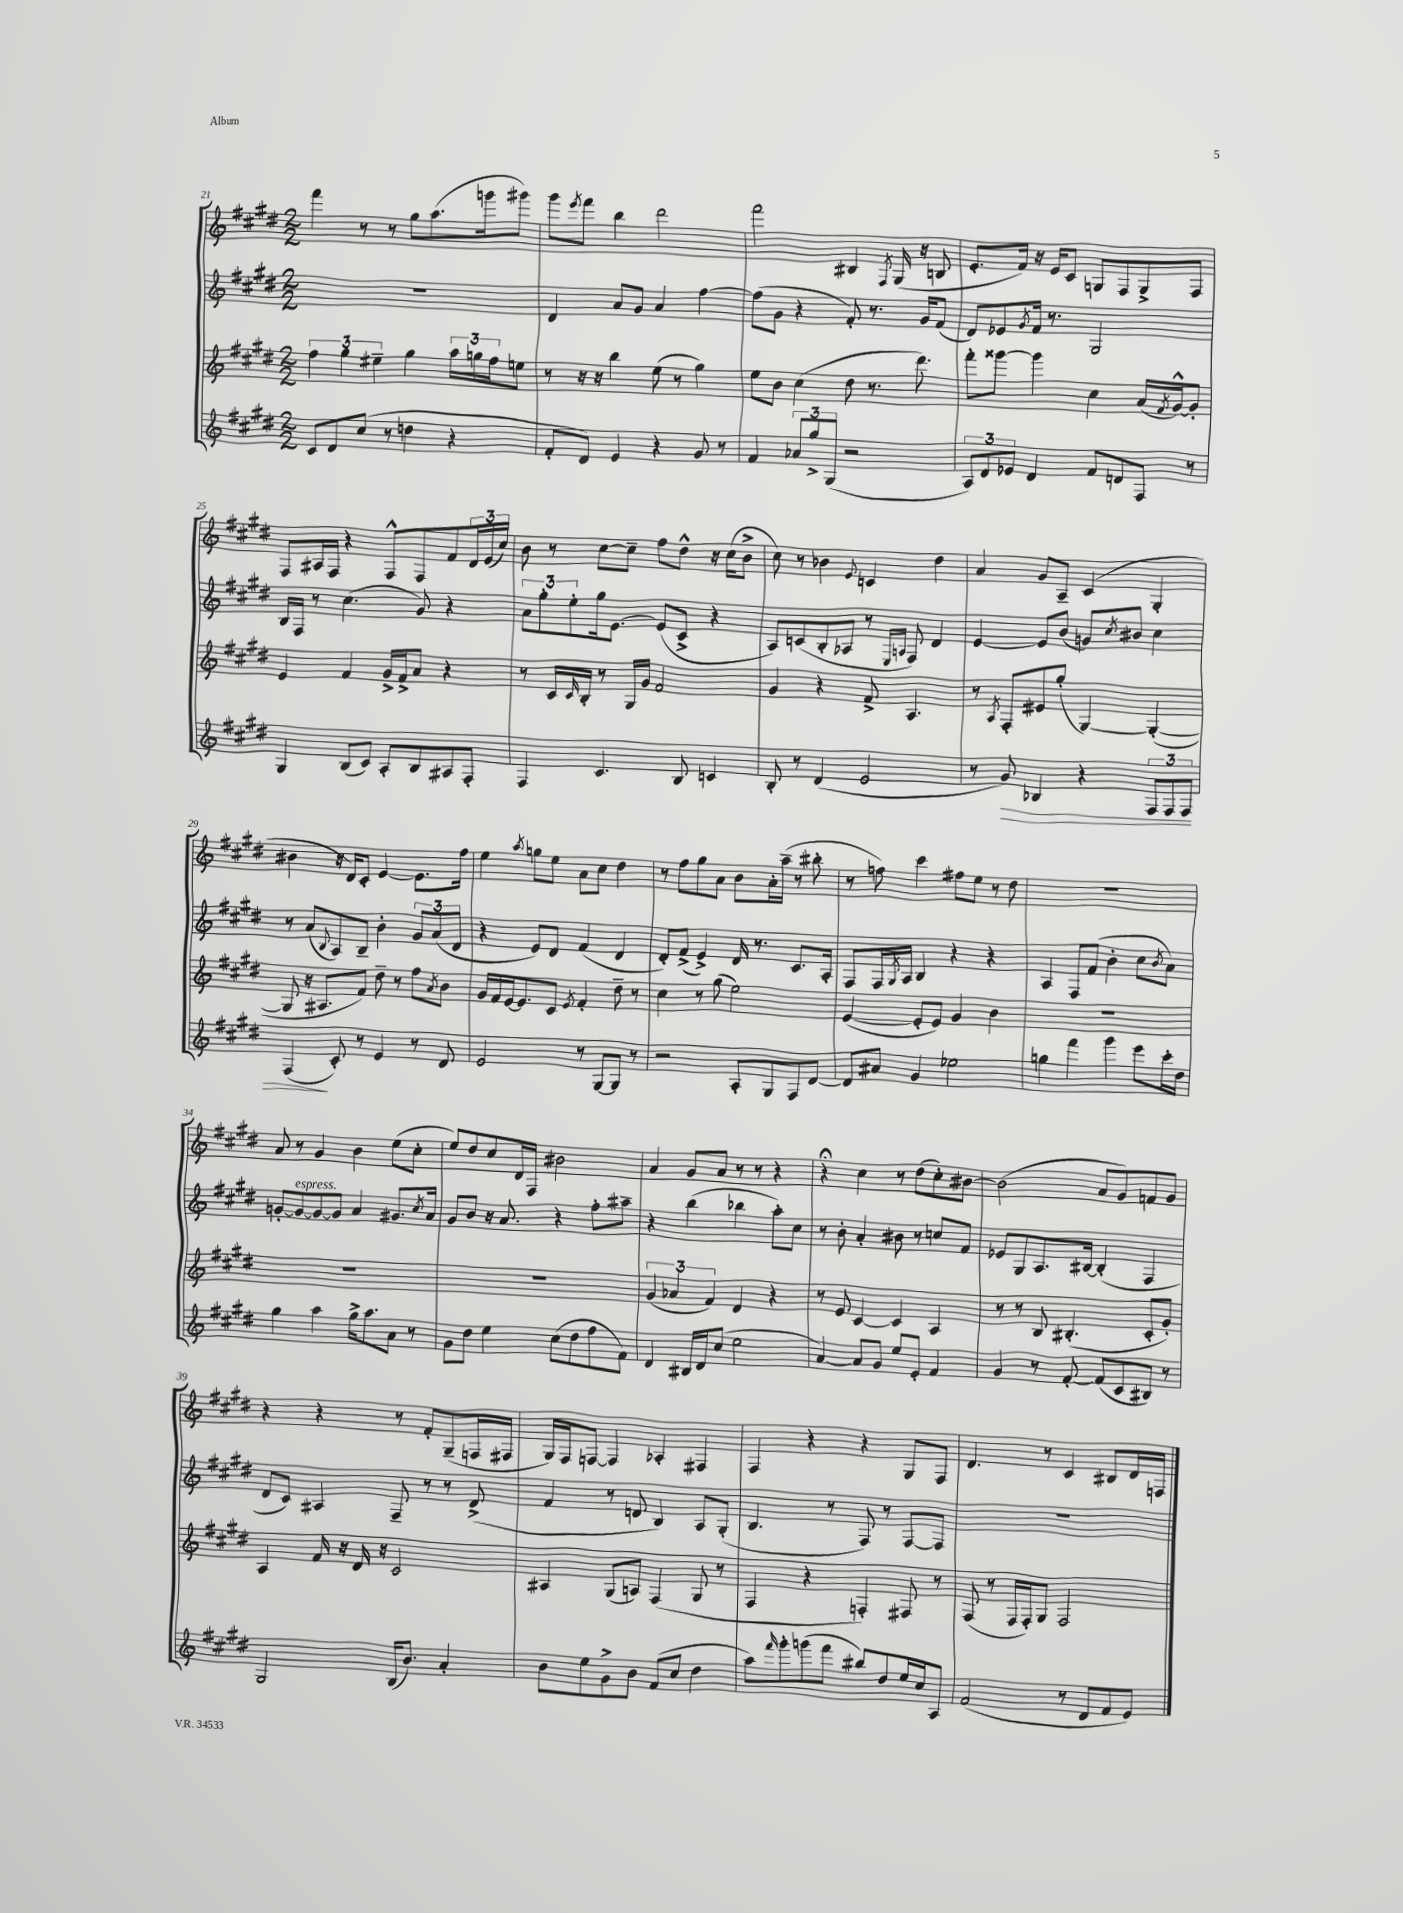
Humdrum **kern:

**kern	**kern	**kern	**kern
*staff4	*staff3	*staff2	*staff1
*clefG2	*clefG2	*clefG2	*clefG2
*k[f#c#g#d#]	*k[f#c#g#d#]	*k[f#c#g#d#]	*k[f#c#g#d#]
*M2/2	*M2/2	*M2/2	*M2/2
8c#/L	6ff#\	1r	4fff#\
8d#/	.	.	.
.	6gg#\	.	.
(8cc#/J	.	.	8r
.	6ee#~\	.	.
8r	.	.	8r
4dd\	4gg#\	.	8gg#\L
.	.	.	(8.aa\
4r	24aa\LL	.	.
.	24gg\	.	.
.	.	.	16ggg\k
.	24ff#\J	.	.
.	8ee\J	.	8ggg#\J)
=	=	=	=
8f#'/L	8r	4d#/	8ggg#\L
.	.	.	8qeee/
8d#/J)	16r	.	8fff#\J
.	16r	.	.
4e/	4bb\	8a/L	4bb\
.	.	8g#/J	.
4r	(8ee\	4a/	2ddd#\
.	8r	.	.
8g#/	4gg#\)	[4ff#\	.
8r	.	.	.
=	=	=	=
4f#/	8ee\L	(8ff#\]L	2fff#\
.	8b\J	8g#\J	.
12a-/L	(4cc#\	4r	.
12gg#^/	.	.	.
(12G#/J	.	.	.
2r	8dd#\	8f#'/)	4B#/
.	8.r	8.r	.
.	.	.	8qF#/
.	.	.	(16G#/
.	8.ddd#\)	16g#/LK	16r
.	.	(8f#/J	8B/
=	=	=	=
12A/L)	8fff#'\L	8d#/L)	8.e'/L
12d#/	.	.	.
.	[8ggg##\J	8e-/	.
12e-/J	.	.	.
.	.	.	16f#/Jk)
.	.	8qg#/	.
4d#/	4ggg##\]	16f#/Jk	16r
.	.	8.r	16e/LK
.	.	.	8c#/J
8f#/L	4cc#\	2G#/	8G/L
8d/	.	.	8F#/
8F#/J	(16a/LL	.	8G^/
.	8qf#/	.	.
.	[16g#^^/J)	.	.
8r	8g#'/]J	.	8F#/J
=	=	=	=
4G#/	4e/	16B/LL	8F#/L
.	.	16F#/JJ	.
.	.	8r	16A#/L
.	.	.	16F#/JJ
(8B/L	4f#/	(4.cc#\	4r
8c#/J)	.	.	.
8A'/L	16g#^/LL	.	8F#^^/L
.	16f#^/J	.	.
8B/	8a/J	8g#/)	8F#/
8A#/	4r	4r	8f#/
8F#'/J	.	.	24d#/L
.	.	.	(24e/
.	.	.	24cc#/JJ)
=	=	=	=
4F#/	8r	12a\L	8b\
.	.	12gg#'\	.
.	16c#/LL	.	8r
.	.	12ee'\	.
.	16qqc#/	.	.
.	16B'/JJ	.	.
4.c#/	8r	16gg#\k	[8cc#\L
.	.	[8.e\J	.
.	16G#/LL	.	8cc#~\]J
.	16g#/JJ	.	.
.	2f#/	(8e/]L	8ff#\L
8B/	.	8c#^/J	8dd#^^\J
4c/	.	4r	16r
.	.	.	(16cc#\LK
.	.	.	8b^\J
=	=	=	=
8B'/	4g#/	8A/L)	8cc#\)
8r	.	(8c/	8r
(4d#/	4r	8B'/	4b-\
.	.	8A-/J	.
.	.	.	8qqe/
2e/	8f#^/	8r	4c/
.	.	16qqE/LL	.
.	.	16qqA/JJ	.
.	4.A/	8F#/)	.
.	.	4d#/	4dd#\
=	=	=	=
8r	8r	[4e/	4a/
.	8qA/	.	.
8g#/)	8F#'/L	.	.
4B-/	8e#/	8e/]L	8g#/L
.	(8gg#'/J	(8b/J	8A~/J
4r	[4G#/)	8g/L)	(4c#/
.	.	8qcc#/	.
.	.	8b#/J	.
12F#/L	(4G#'/_	4cc#\	4G#'/
12F#/	.	.	.
12F#/J	.	.	.
=	=	=	=
(4F#/	8G#/]	8r	4b#\
.	16r	(8a/L	.
.	8.A#/L	.	.
.	.	8qqB/	.
8c#'/)	.	8A/)	16r
.	.	.	16d#/LK)
8r	8f#/J)	8B~/J	8c#'/J
4e/	8dd#~\	4b'\	[4e/
.	8r	.	.
8r	8ff#\L	12g#/L	8.e\]L
.	.	(12a/	.
.	8qa/	.	.
8d#/	8b\J	.	.
.	.	12d#/J	.
.	.	.	16ff#\Jk
=	=	=	=
2e/	16g#/LL	4r	4ee\
.	16f#/	.	.
.	[16e/J	.	.
.	8.e/]	.	.
.	.	.	8qaa/
.	.	8e/L)	8gg\L
.	8c#/J	8d#/J	8ee\J
.	8qe/	.	.
8r	4f#'/	(4f#/	8a\L
[8G#/L	.	.	8cc#\J
8G#/]J	8dd#~\	4d#/	4dd#\
8r	8r	.	.
=	=	=	=
2r	4cc#\	8d#'/L)	8r
.	.	(8f#^/J	8ff#\L
.	8r	4e^/)	8gg#\
.	(8gg#\	.	8a\J
8A'/L	2ee\)	16d#/	8b\L
.	.	8.r	.
8G#/	.	.	16a'\L
.	.	.	(16aa~\JJ
8F#/	.	8.c#/L	8r
[8d#/J	.	.	8bb#'\
.	.	16A'/Jk	.
=	=	=	=
8d#/]L	([4e/	8F#/L	8r
8a#/J	.	16F#/L	8ff\)
.	.	8qG#/	.
.	.	16A/JJ	.
4g#/	8e'/]L	4B/	4ccc#\
.	8e/J)	.	.
2ee-\	4g#/	4r	8ff#\L
.	.	.	8ee\J
.	4b\	4r	8r
.	.	.	8dd#\
=	=	=	=
4gg\	1r	4A/	1r
4fff#\	.	8F#/L	.
.	.	(8f#/J	.
4ggg#\	.	4b'\	.
8eee\L	.	8cc#\L	.
.	.	8qb/	.
16ccc#'\L	.	8a\J)	.
16dd#\JJ	.	.	.
=	=	=	=
4gg#\	1r	[8g'/L	8a/
.	.	8g/_	8r
4aa\	.	8g/_	4g#/
.	.	8g/]J	.
16gg#^\LK	.	4a/	4b\
8.aa\	.	.	.
8a\J	.	8.g#/L	(8ee\L
8r	.	.	8cc#'\J
.	.	8qcc#/	.
.	.	16a/Jk	.
=	=	=	=
8g#\L	1r	8g#/L	8ee/L)
8dd#\J	.	8b/J	8dd#/
4ee\	.	16r	8cc#/
.	.	8.a/	.
.	.	.	16d#/L
.	.	.	16F#/JJ
(8cc#\L	.	4r	2b#\
8dd#\	.	.	.
8ff#\	.	8ff#'\L	.
8f#\J)	.	8aa#~\J	.
=	=	=	=
4d#/	(6g#/	4r	4a/
.	6a-/	.	.
16B#/LL	.	(4bb\	8g#/L
16d#/J	.	.	.
.	6f#/)	.	.
(8cc#/J	.	.	8a/J
2ee\	4d#/	4bb-\	8r
.	.	.	8r
.	4r	8aa'\L)	4r
.	.	8cc#\J	.
=	=	=	=
[4a/)	8r	8r	4r;
.	8e/	8b'\	.
8a/]L	[4c#/	4a'/	4cc#\
8g#/J	.	.	.
8ee/L	4c#/]	8b#\	8r
8e'/J	.	8r	(8dd#\L
4f#/	4A/	8cc/L	8cc#'\)
.	.	8f#/J	[8b#\J
=	=	=	=
4g#/	8r	8e-/L	(2b#\]
.	8r	8G#/	.
8r	8B/	8.A/	.
[8f#'/	(4.B#'/	.	.
.	.	[16B#/Jk	.
(8f#/]L	.	(4B#'/]	8a/L
8c#/	.	.	8g#/)
8B#/J)	8c#'/L	4F#/	8f/
8r	8g#'/J)	.	8g#/J
=	=	=	=
2G#/	4A/	8d#/L	4r
.	.	8c#/J)	.
.	16f#/	4A#/	4r
.	16r	.	.
.	16d#/	.	.
.	16r	.	.
(16B/LK	2c#/	8F#~/	8r
8.b/J)	.	.	.
.	.	8r	8f#'/L
4a'/	.	8r	(8G#~/
.	.	(8d#^/	16F/L
.	.	.	16F#/JJ
=	=	=	=
8b\L	4A#/	4f#/	16G#/LL)
.	.	.	16F#/J
8ee\	.	.	[8F/J
8g#^\	(8G#/L	8r	4F/]
8b\J	8A/J)	8d/	.
(8f#/L	(4F#/	4B/)	4A-'/
8cc#/J	.	.	.
4dd#\	8G#/	8A/L	4F#/
.	8r	(8G#'/J	.
=	=	=	=
8aa\L)	4F#/	4.B/	4F#/
16qqfff#/	.	.	.
8ggg#'\	.	.	.
(8ggg\	4r	.	4r
8fff#\J	.	8r	.
8bb#/L)	4F'/)	8F#/)	4r
8dd#/	.	8r	.
16ee/L	8F#/	[8F#/L	8G#/L
16cc#/J	.	.	.
8A/J	8r	8F#/]J	8F#/J
=	=	=	=
(2f#/	(8F#/	1r	4.d#/
.	8r	.	.
.	16F#/LL	.	.
.	16F#'/J)	.	.
.	8G#/J	.	8r
8r	2F#/	.	4c#/
8d#/L	.	.	.
8f#/	.	.	8B#/L
8e/J)	.	.	16d#/L
.	.	.	16F/JJ
==	==	==	==
*-	*-	*-	*-
